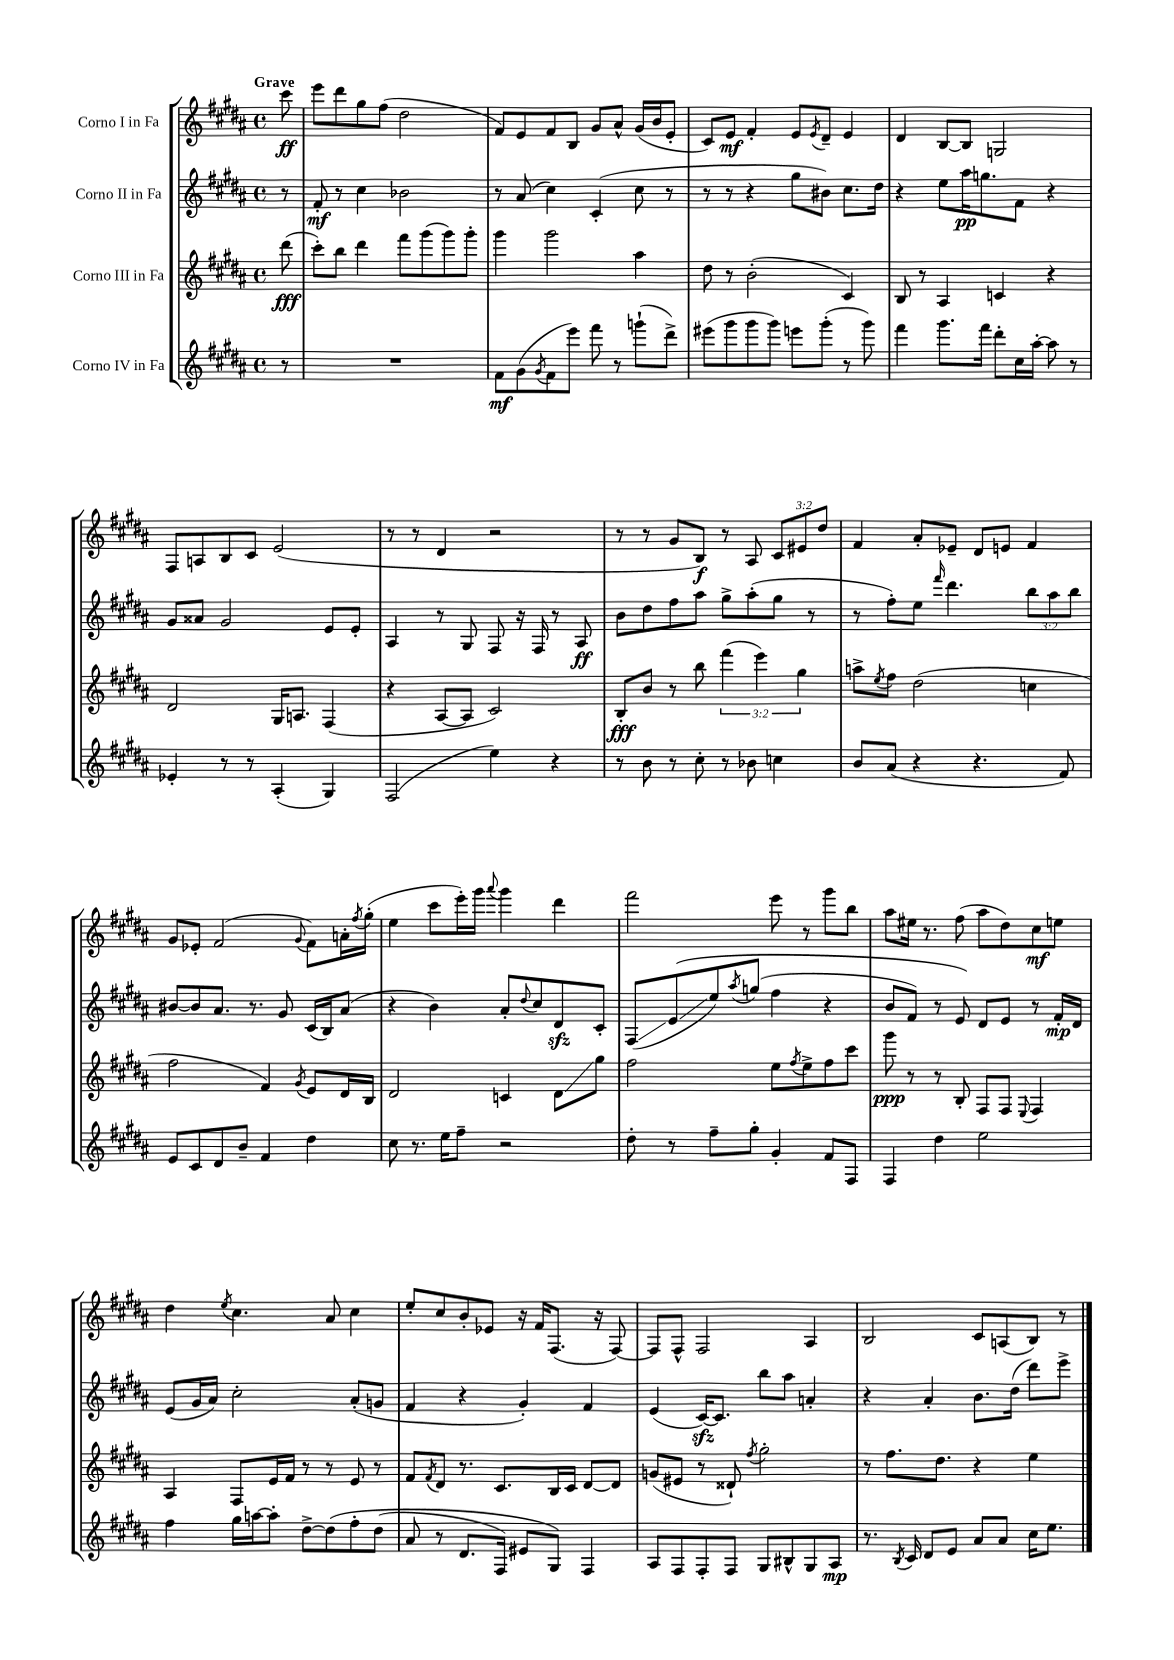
<<
\new StaffGroup <<
\new Staff = "s0" \with { instrumentName = "Corno I in Fa" } {
    \clef treble \key b \major \defaultTimeSignature \time 4/4 \override Staff.TupletNumber.text = #tuplet-number::calc-fraction-text \partial 8 \tempo "Grave"
    cis'''8\ff |
    e'''8 dis'''8 gis''8 fis''8( dis''2 |
    fis'8) e'8 fis'8 b8 gis'8 ais'8-^ gis'16( b'16 e'8-. |
    cis'8) e'8\mf fis'4-. e'8 \acciaccatura { e'8 } dis'8-- e'4 |
    dis'4 b8~ b8 g2 |
    fis8 a8 b8 cis'8 e'2( |
    r8 r8 dis'4 r2 |
    r8 r8 gis'8 b8\f) r8 ais8 \tuplet 3/2 { cis'8 eis'8 dis''8 } |
    fis'4 ais'8-. ees'8-- dis'8 e'8 fis'4 |
    gis'8 ees'8-. fis'2( \appoggiatura { gis'8 } fis'8) a'16-. \acciaccatura { fis''8 } gis''16-.( |
    e''4 cis'''8 e'''16-.) gis'''16 \appoggiatura { ais'''8 } gis'''4 dis'''4 |
    fis'''2 e'''8 r8 gis'''8 b''8 |
    ais''8 eis''16 r8. fis''8( ais''8 dis''8) cis''8\mf e''8 |
    dis''4 \acciaccatura { e''8 } cis''4. ais'8 cis''4 |
    e''8-. cis''8 b'8-. ees'8 r16 fis'16 fis8.( r16 fis8~) |
    fis8 fis8-^ fis2 ais4 |
    b2 cis'8 a8( b8) r8 \bar "|." |
}
\new Staff = "s1" \with { instrumentName = "Corno II in Fa" } {
    \clef treble \key b \major \defaultTimeSignature \time 4/4 \override Staff.TupletNumber.text = #tuplet-number::calc-fraction-text \partial 8
    r8 |
    fis'8-.\mf r8 cis''4 bes'2 |
    r8 ais'8( cis''4) cis'4-.( cis''8 r8 |
    r8 r8 r4 gis''8 bis'8) cis''8. dis''16 |
    r4 e''8 ais''16\pp g''8. fis'8 r4 |
    gis'8 aisis'8 gis'2 e'8 e'8-. |
    ais4 r8 gis8 fis8 r16 fis16 r8 ais8\ff |
    b'8 dis''8 fis''8 ais''8 gis''8-> ais''8-.( gis''8 r8 |
    r8 fis''8-.) e''8 \grace { fis'''16 } dis'''4. \tuplet 3/2 { b''8 ais''8 b''8 } |
    bis'8~ bis'8 ais'8. r8. gis'8 cis'16( b16) ais'8( |
    r4 b'4) ais'8-. \appoggiatura { dis''8 } cis''8 dis'8\sfz cis'8-. |
    fis8\glissando( e'8\glissando\( e''8) \acciaccatura { ais''8 } g''8( fis''4 r4 |
    b'8 fis'8) r8 e'8\) dis'8 e'8 r8 fis'16-.\mp dis'16 |
    e'8( gis'16 ais'16) cis''2-. ais'8-.( g'8 |
    fis'4 r4 gis'4-.) fis'4 |
    e'4( cis'16~\sfz) cis'8. b''8 ais''8 a'4-. |
    r4 ais'4-. b'8. dis''16( dis'''8) e'''8-> \bar "|." |
}
\new Staff = "s2" \with { instrumentName = "Corno III in Fa" } {
    \clef treble \key b \major \defaultTimeSignature \time 4/4 \override Staff.TupletNumber.text = #tuplet-number::calc-fraction-text \partial 8
    dis'''8\fff( |
    cis'''8-.) b''8 dis'''4 fis'''8 gis'''8( gis'''8) gis'''8-. |
    gis'''4 gis'''2 ais''4 |
    dis''8 r8 b'2-.( cis'4) |
    b8 r8 ais4 c'4 r4 |
    dis'2 gis16 a8. fis4( |
    r4 ais8~ ais8 cis'2) |
    b8-.\fff b'8 r8 b''8 \tuplet 3/2 { fis'''4( e'''4) gis''4 } |
    a''8-> \acciaccatura { e''8 } fis''8 dis''2( c''4 |
    fis''2 fis'4) \acciaccatura { gis'8 } e'8 dis'16 b16 |
    dis'2 c'4 dis'8\glissando gis''8 |
    fis''2 e''8 \acciaccatura { fis''8 } e''8-> fis''8 cis'''8 |
    gis'''8\ppp r8 r8 b8-. fis8 fis8 \appoggiatura { e8 } fis4 |
    ais4 fis8 e'16 fis'16 r8 r8 e'8 r8 |
    fis'8 \acciaccatura { fis'8 } dis'8 r8. cis'8. b16 cis'16 dis'8~ dis'8 |
    g'8( eis'8 r8 disis'8-!) \acciaccatura { fis''8 } gis''2-. |
    r8 fis''8. dis''8. r4 e''4 \bar "|." |
}
\new Staff = "s3" \with { instrumentName = "Corno IV in Fa" } {
    \clef treble \key b \major \defaultTimeSignature \time 4/4 \partial 8
    r8 |
    R1 |
    fis'8\mf gis'8( \acciaccatura { gis'8 } fis'8 e'''8) fis'''8 r8 g'''8-!( dis'''8->) |
    eis'''8( gis'''8 gis'''8 gis'''8) e'''8 gis'''8-.( r8 gis'''8) |
    fis'''4 gis'''8. fis'''16 dis'''8-. cis''16 ais''16~-. ais''8 r8 |
    ees'4-. r8 r8 ais4-.( gis4) |
    fis2( e''4) r4 |
    r8 b'8 r8 cis''8-. r8 bes'8 c''4 |
    b'8 ais'8( r4 r4. fis'8) |
    e'8 cis'8 dis'8 b'8-- fis'4 dis''4 |
    cis''8 r8. e''16 fis''8-- r2 |
    dis''8-. r8 fis''8-- gis''8-. gis'4-. fis'8 fis8 |
    fis4 dis''4 e''2 |
    fis''4 gis''16 a''16~ a''8-. dis''8~-> dis''8\( fis''8-. dis''8( |
    ais'8 r8 dis'8. fis16) eis'8 gis8\) fis4 |
    ais8 fis8 fis8-. fis8 gis8 bis8-^ gis8 ais8\mp |
    r8. \acciaccatura { b8 } cis'16 dis'8 e'8 ais'8 ais'8 cis''16 e''8. \bar "|." |
}
>>
>>
\layout { \context { \Score \remove "Bar_number_engraver" } }
